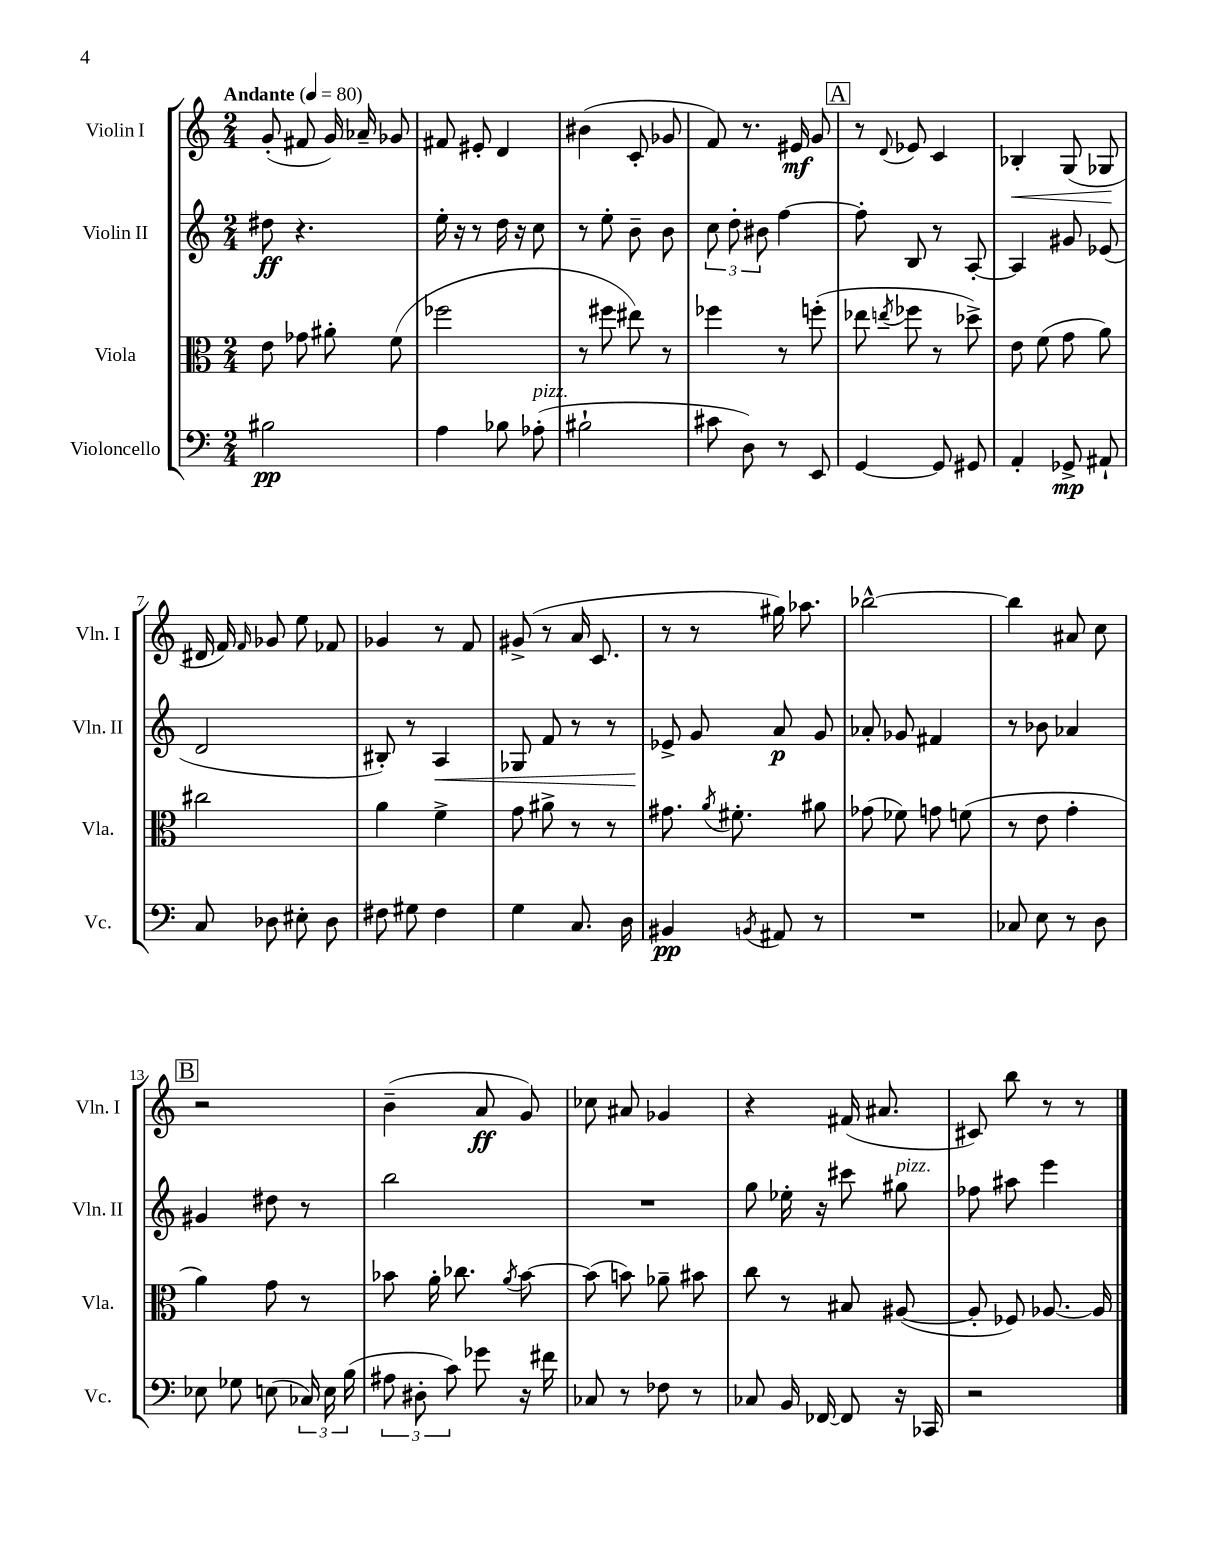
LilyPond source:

<<
\new StaffGroup <<
\new Staff = "s0" \with { instrumentName = "Violin I" shortInstrumentName = "Vln. I" } {
    \clef treble \key c \major \numericTimeSignature \time 2/4 \tempo "Andante" 4 = 80
    \autoBeamOff g'8-.( fis'8 g'16) aes'16-- ges'8 |
    fis'8 eis'8-. d'4 |
    bis'4( c'8-. ges'8 |
    f'8) r8. eis'16\mf g'8 |
    \mark \markup { \box "A" } r8 \appoggiatura { d'8 } ees'8 c'4 |
    bes4-.\< g8( ges8\! |
    dis'16 f'16) \grace { f'16 } ges'8 e''8 fes'8 |
    ges'4 r8 f'8 |
    gis'8->( r8 a'16 c'8. |
    r8 r8 gis''16) aes''8. |
    bes''2~-^ |
    bes''4 ais'8 c''8 |
    \mark \markup { \box "B" } r2 |
    b'4--( a'8\ff g'8) |
    ces''8 ais'8 ges'4 |
    r4 fis'16( ais'8. |
    cis'8) b''8 r8 r8 \bar "|." |
}
\new Staff = "s1" \with { instrumentName = "Violin II" shortInstrumentName = "Vln. II" } {
    \clef treble \key c \major \numericTimeSignature \time 2/4
    \autoBeamOff dis''8\ff r4. |
    e''16-. r16 r8 d''16 r16 c''8 |
    r8 e''8-. b'8-- b'8 |
    \tuplet 3/2 { c''8 d''8-. bis'8 } f''4~ |
    \mark \markup { \box "A" } f''8-. b8 r8 a8~-. |
    a4 gis'8 ees'8( |
    d'2 |
    bis8-.) r8 a4\< |
    ges8 f'8 r8 r8 |
    ees'8->\! g'8 a'8\p g'8 |
    aes'8-. ges'8 fis'4 |
    r8 bes'8 aes'4 |
    \mark \markup { \box "B" } gis'4 dis''8 r8 |
    b''2 |
    R2 |
    g''8 ees''16-. r16 cis'''8 gis''8^\markup { \italic "pizz." } |
    fes''8 ais''8 e'''4 \bar "|." |
}
\new Staff = "s2" \with { instrumentName = "Viola" shortInstrumentName = "Vla." } {
    \clef alto \key c \major \numericTimeSignature \time 2/4
    \autoBeamOff e'8 ges'8 ais'8-. f'8( |
    fes''2 |
    r8 fis''8 eis''8) r8 |
    fes''4 r8 f''8-.( |
    \mark \markup { \box "A" } ees''8 \acciaccatura { e''8 } fes''8 r8 des''8->) |
    e'8 f'8( g'8 a'8) |
    cis''2 |
    a'4 f'4-> |
    g'8 ais'8-> r8 r8 |
    gis'8. \acciaccatura { a'8 } fis'8.-. ais'8 |
    ges'8( fes'8) g'8 f'8( |
    r8 e'8 g'4-. |
    \mark \markup { \box "B" } a'4) g'8 r8 |
    bes'8 a'16-. ces''8. \acciaccatura { a'8 } bes'8~ |
    bes'8( b'8) aes'8-- bis'8 |
    c''8 r8 bis8 ais8~( |
    ais8-. fes8) aes8.~ aes16 \bar "|." |
}
\new Staff = "s3" \with { instrumentName = "Violoncello" shortInstrumentName = "Vc." } {
    \clef bass \key c \major \numericTimeSignature \time 2/4
    \autoBeamOff bis2\pp |
    a4 bes8 aes8-.^\markup { \italic "pizz." }( |
    bis2-! |
    cis'8 d8) r8 e,8 |
    \mark \markup { \box "A" } g,4~ g,8 gis,8 |
    a,4-. ges,8->\mp ais,8-! |
    c8 des8 eis8-. des8 |
    fis8 gis8 fis4 |
    g4 c8. d16 |
    bis,4\pp \acciaccatura { b,8 } ais,8 r8 |
    R2 |
    ces8 e8 r8 d8 |
    \mark \markup { \box "B" } ees8 ges8 e8( \tuplet 3/2 { ces16) e16 b16( } |
    \tuplet 3/2 { ais8 dis8-. c'8) } ges'8 r16 fis'16 |
    ces8 r8 fes8 r8 |
    ces8 b,16 fes,16~ fes,8 r16 ces,16 |
    r2 \bar "|." |
}
>>
>>
